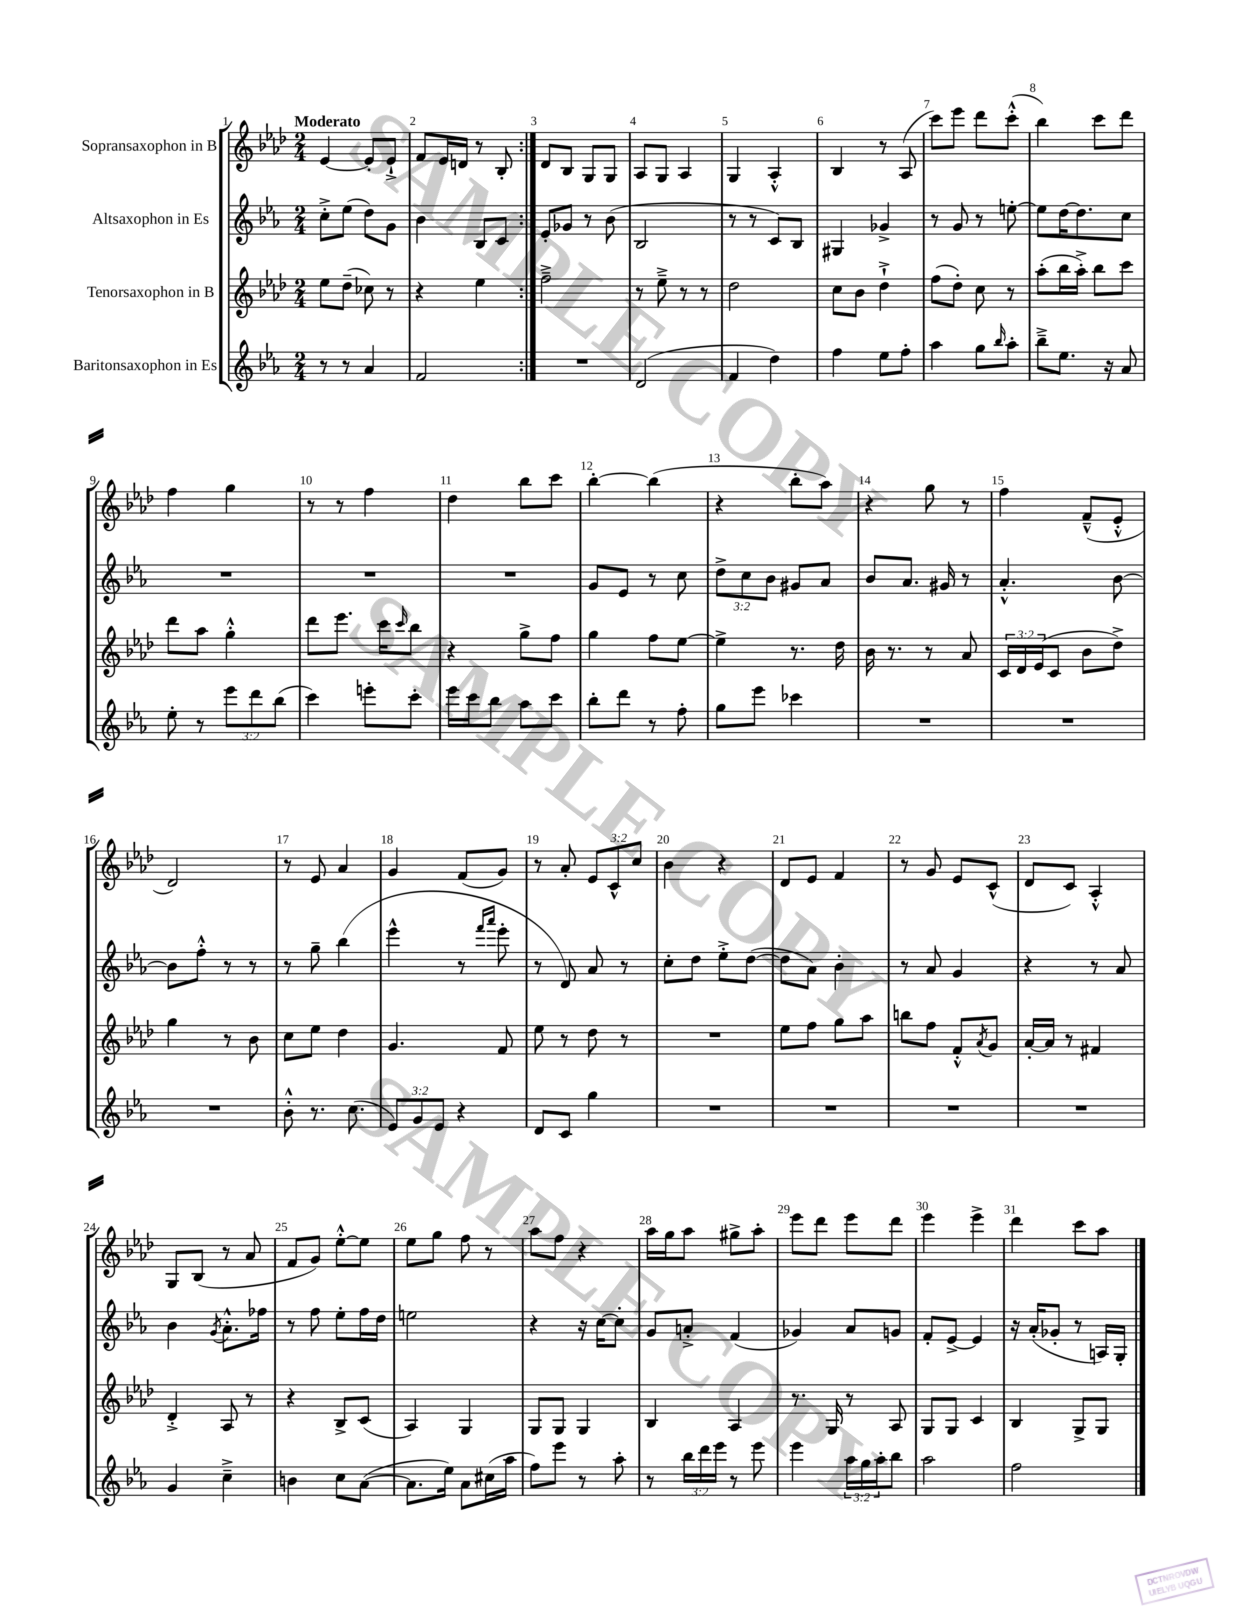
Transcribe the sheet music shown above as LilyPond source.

<<
\new StaffGroup <<
\new Staff = "s0" \with { instrumentName = "Sopransaxophon in B" } {
    \clef treble \key aes \major \numericTimeSignature \time 2/4 \override Staff.TupletNumber.text = #tuplet-number::calc-fraction-text \tempo "Moderato"
    \repeat volta 2 { ees'4~ ees'8-. ees'8-!-> |
    f'8 ees'16 d'16 r8 bes8-. | }
    des'8 bes8 g8 g8 |
    aes8 g8 aes4 |
    g4 aes4-.-^ |
    bes4 r8 aes8( |
    c'''8) ees'''8 des'''8 c'''8-.-^( |
    bes''4) c'''8 des'''8 |
    f''4 g''4 |
    r8 r8 f''4 |
    des''4 bes''8 c'''8 |
    bes''4~-. bes''4( |
    r4 bes''8-. aes''8) |
    r4 g''8 r8 |
    f''4 f'8---^( ees'8-.-^ |
    des'2) |
    r8 ees'8 aes'4 |
    g'4 f'8( g'8) |
    r8 aes'8-. \tuplet 3/2 { ees'8 c'8-^ c''8 } |
    bes'4 r4 |
    des'8 ees'8 f'4 |
    r8 g'8 ees'8 c'8-^( |
    des'8 c'8) aes4-.-^ |
    g8 bes8( r8 aes'8 |
    f'8 g'8) ees''8~-.-^ ees''8 |
    ees''8 g''8 f''8 r8 |
    aes''8 f''8 r4 |
    aes''16 g''16 aes''8 gis''8-> aes''8-. |
    ees'''8 des'''8 ees'''8 des'''8 |
    ees'''4 ees'''4-> |
    des'''4 c'''8 aes''8 \bar "|." |
}
\new Staff = "s1" \with { instrumentName = "Altsaxophon in Es" } {
    \clef treble \key ees \major \numericTimeSignature \time 2/4 \override Staff.TupletNumber.text = #tuplet-number::calc-fraction-text
    \repeat volta 2 { c''8-.-> ees''8( d''8) g'8 |
    bes'4 bes8 c'8 | }
    ees'8-. ges'8 r8 bes'8( |
    bes2 |
    r8 r8 c'8) bes8 |
    gis4 ges'4-> |
    r8 g'8 r8 e''8~-. |
    e''8 d''16~ d''8. c''8 |
    R2 |
    R2 |
    R2 |
    g'8 ees'8 r8 c''8 |
    \tuplet 3/2 { d''8-> c''8 bes'8 } gis'8 aes'8 |
    bes'8 aes'8. gis'16 r8 |
    aes'4.-.-^ bes'8~ |
    bes'8 f''8-.-^ r8 r8 |
    r8 g''8-- bes''4( |
    ees'''4-^ r8 \grace { f'''16 aes'''16 } ees'''8-. |
    r8 d'8) aes'8 r8 |
    c''8-. d''8 ees''8-.-> d''8~( |
    d''8 aes'8) bes'4-. |
    r8 aes'8 g'4 |
    r4 r8 aes'8 |
    bes'4 \acciaccatura { g'8 } aes'8.-.-^ fes''16 |
    r8 f''8 ees''8-. f''16 d''16 |
    e''2 |
    r4 r16 c''16~ c''8-. |
    g'8 a'8-.-> f'4( |
    ges'4) aes'8 g'8 |
    f'8-. ees'8~-> ees'4 |
    r16 aes'16-.( ges'8-. r8 a16) g16-. \bar "|." |
}
\new Staff = "s2" \with { instrumentName = "Tenorsaxophon in B" } {
    \clef treble \key aes \major \numericTimeSignature \time 2/4 \override Staff.TupletNumber.text = #tuplet-number::calc-fraction-text
    \repeat volta 2 { ees''8 des''8--( ces''8) r8 |
    r4 ees''4 | }
    f''2---> |
    r8 ees''8---> r8 r8 |
    des''2 |
    c''8 bes'8 des''4-!-> |
    f''8( des''8-.) c''8 r8 |
    aes''8-.( bes''16 aes''16-.->) bes''8 c'''8 |
    des'''8 aes''8 g''4-.-^ |
    des'''8 ees'''8. c'''16 \grace { c'''16 } bes''8 |
    r4 g''8-> f''8 |
    g''4 f''8 ees''8~ |
    ees''4-> r8. des''16 |
    bes'16 r8. r8 aes'8 |
    \tuplet 3/2 { c'16 des'16 ees'16( } c'8 bes'8 des''8->) |
    g''4 r8 bes'8 |
    c''8 ees''8 des''4 |
    g'4. f'8 |
    ees''8 r8 des''8 r8 |
    R2 |
    ees''8 f''8 g''8 aes''8 |
    b''8 f''8 f'8-.-^ \acciaccatura { aes'8 } g'8 |
    aes'16~-. aes'16 r8 fis'4 |
    des'4-.-> aes8 r8 |
    r4 bes8-> c'8( |
    aes4) g4 |
    g8 g8 g4 |
    bes4 aes4 |
    r8. g16 r8 aes8 |
    g8 g8 c'4 |
    bes4 g8-> g8 \bar "|." |
}
\new Staff = "s3" \with { instrumentName = "Baritonsaxophon in Es" } {
    \clef treble \key ees \major \numericTimeSignature \time 2/4 \override Staff.TupletNumber.text = #tuplet-number::calc-fraction-text
    \repeat volta 2 { r8 r8 aes'4 |
    f'2 | }
    R2 |
    d'2( |
    f'4 d''4) |
    f''4 ees''8 f''8-. |
    aes''4 g''8 \grace { bes''16 } aes''8-. |
    bes''8---> ees''8. r16 aes'8 |
    ees''8-. r8 \tuplet 3/2 { ees'''8 d'''8 bes''8( } |
    c'''4) e'''8-. c'''8-. |
    ees'''16 c'''16 bes''8 aes''8 c'''8 |
    bes''8-. d'''8 r8 f''8-. |
    g''8 ees'''8 ces'''4 |
    R2 |
    R2 |
    R2 |
    bes'8-.-^ r8. c''8.( |
    \tuplet 3/2 { ees'8) g'8 ees'8 } r4 |
    d'8 c'8 g''4 |
    R2 |
    R2 |
    R2 |
    R2 |
    g'4 c''4---> |
    b'4 c''8 aes'8~( |
    aes'8. ees''16) aes'8 cis''16( aes''16 |
    f''8) ees'''8 r8 aes''8-. |
    r8 \tuplet 3/2 { bes''16 d'''16 ees'''16 } r8 ees'''8 |
    ees'''4 \tuplet 3/2 { aes''16 g''16 aes''16-. } bes''8 |
    aes''2 |
    f''2 \bar "|." |
}
>>
>>
\layout { \context { \Score \override BarNumber.break-visibility = ##(#f #t #t) barNumberVisibility = #all-bar-numbers-visible } }
